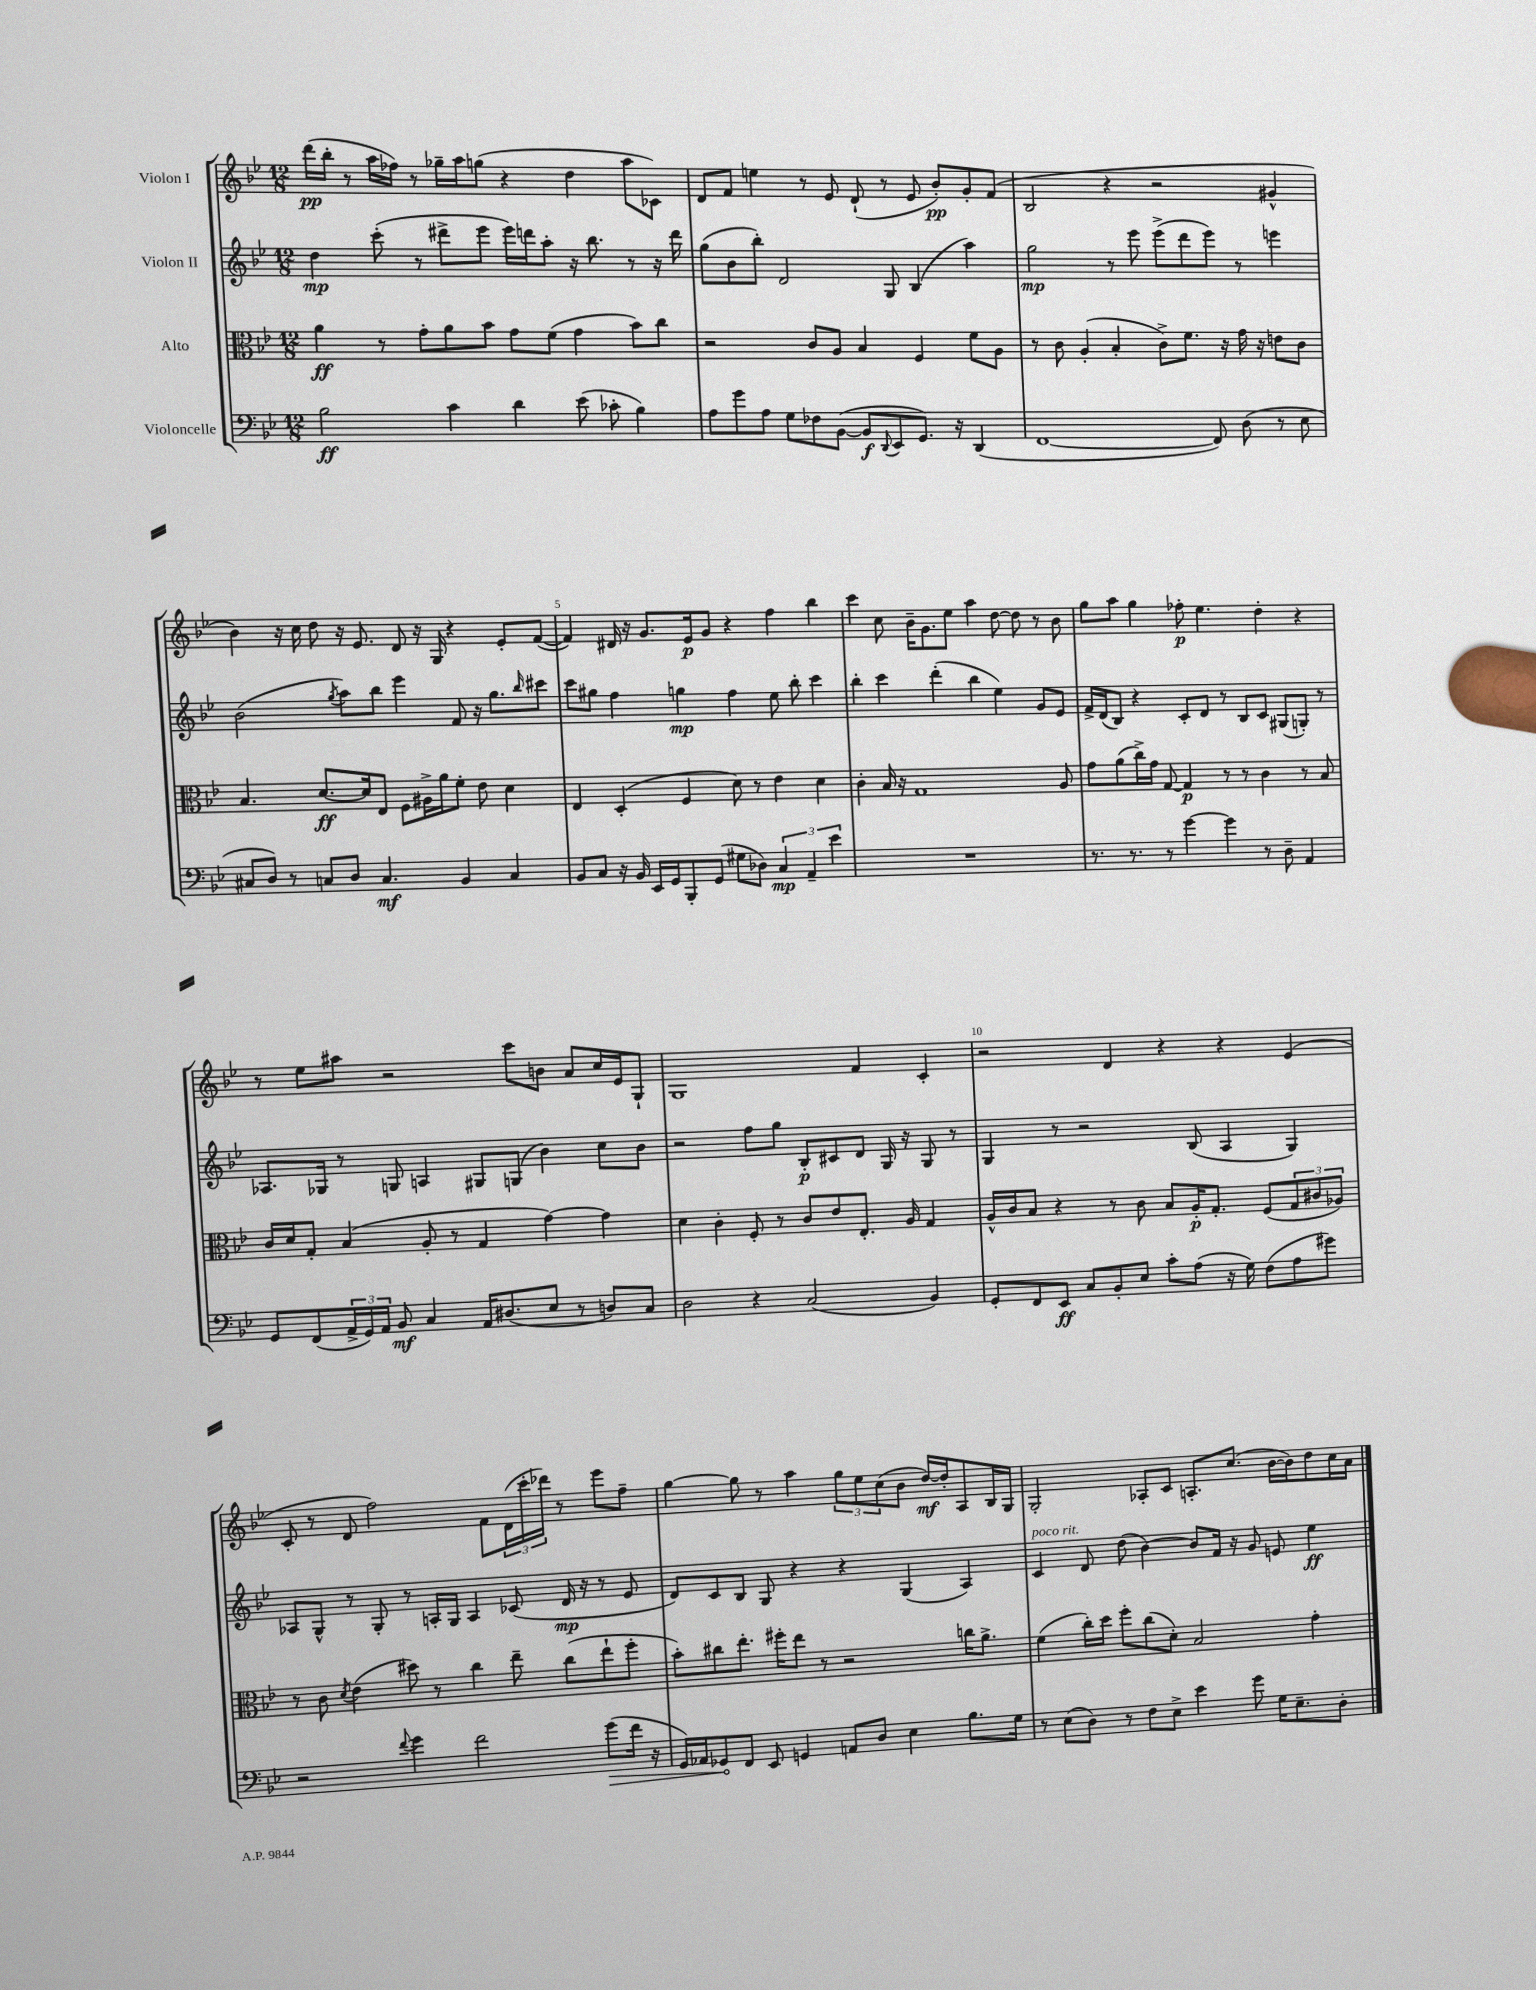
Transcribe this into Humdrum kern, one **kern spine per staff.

**kern	**kern	**kern	**kern
*staff4	*staff3	*staff2	*staff1
*clefF4	*clefC3	*clefG2	*clefG2
*k[b-e-]	*k[b-e-]	*k[b-e-]	*k[b-e-]
*M12/8	*M12/8	*M12/8	*M12/8
2B-	4a	4dd	(16ddd
.	.	.	16bb-'
.	.	.	8r
.	8r	(8ccc'	16aa
.	.	.	16ff-)
.	8g'	8r	8r
4c	8a	8ddd#^	16gg-~
.	.	.	16aa
.	8b-	8eee-	(8gg
4d	8g	16eee-)	4r
.	.	16ddd	.
.	(8f	8aa'	.
(8e-	4g	16r	4dd
.	.	8.bb-	.
8c-'	.	.	.
4B-)	8b-)	8r	8aa
.	8cc	16r	8c-)
.	.	16ddd	.
=	=	=	=
8A	2r	(8gg	8d
8g	.	8b-	8f
8A	.	8bb-')	4ee
8G	.	2d	.
8F-	8c	.	8r
([8BB-	8A	.	8e-
8BB-]	4B-	.	(8d`
8qqDD	.	.	.
8EE-	.	8G	8r
8.GG)	4F	(4B-	8e-
.	.	.	8b-')
16r	.	.	.
(4DD	8f	4aa)	8g'
.	8A	.	(8f
=	=	=	=
[1FF	8r	2gg	2B-
.	8c	.	.
.	(4A'	.	.
.	4B-'	8r	4r
.	.	8eee-	.
.	8c^)	(8eee-^	2r
.	8.f	8ddd	.
8FF])	.	8eee-)	.
.	16r	.	.
(8D	16g	8r	.
.	16r	.	.
8r	8e	4eee	4g#^^
8E-	8c	.	.
=	=	=	=
8C#	4.B-	(2b-	4b-)
8D)	.	.	.
8r	.	.	16r
.	.	.	16cc
8C	[8.d	.	8dd
.	.	8qgg	.
8D	.	8aa)	16r
.	16d]	.	8.e-
4.C	8E-	8bb-	.
.	8F	4eee-	8d
.	16A#^	.	16r
.	16a	.	16G
4BB-	8f'	8f	4r
.	8e-	16r	.
.	.	8.gg	.
4C	4d	.	8e-'
.	.	16qqbb-	.
.	.	8ccc#	([8f
=	=	=	=
8BB-	4E-	8ccc	4f])
8C	.	8gg#	.
16r	(4D'	4ff	16d#
16BB-	.	.	16r
16EE-	.	.	8.g
16GG	.	.	.
8BBB-'	4F	4gg	.
.	.	.	16e-
(8GG	.	.	8g
8G#	8d)	4ff	4r
8D-)	8r	.	.
6C	4e-	8ee-	4ff
.	.	8bb-'	.
6AA~	.	.	.
.	4d	4ccc	4bb-
6e-	.	.	.
=	=	=	=
1.r	4c'	4bb-'	4ccc
.	16B-	4ccc	8cc
.	16r	.	.
.	1G	.	16b-~
.	.	.	8.g
.	.	(4ddd'	.
.	.	.	8ee-
.	.	4bb-	4aa
.	.	4ee-)	[8dd
.	.	.	8dd]
.	.	8g	8r
.	8A	8e-	8b-
=	=	=	=
8.r	8g	16f^	8gg
.	.	(16d	.
.	(8a	8B-)	8aa
8.r	.	.	.
.	16cc^)	4r	4gg
.	16g	.	.
8r	[8G	.	.
[4g	4G]	8c'	8ff-'
.	.	8d	4.ee-
4g]	8r	8r	.
.	8r	8B-	.
8r	4c	8c	4dd'
8D~	.	(8G#	.
4AA	8r	8G')	4r
.	8B-	8r	.
=	=	=	=
8GG	16c	8.A-	8r
.	16d	.	.
(8FF	8G'	.	8ee-
.	.	16G-	.
24AA^	(4B-	8r	8aa#
24GG)	.	.	.
24AA	.	.	.
8BB-	.	8G	2r
4C	8A'	4A	.
.	8r	.	.
16AA	4G	8G#	.
(8.D#	.	.	.
.	.	(8G	8ccc
8E-	[4g)	4b-)	8b
8r	.	.	8a
8D)	4g]	8cc	16cc
.	.	.	16e-
8C	.	8b-	8G`
=	=	=	=
2D	4d	2r	1G
.	4c'	.	.
4r	8F'	8ff	.
.	8r	8gg	.
(2C	8c	8B-'	.
.	8e-	8c#	.
.	8.E-'	8d	4f
.	.	16G	.
.	16A	16r	.
4BB-)	4G	8G	4c'
.	.	8r	.
=	=	=	=
8GG'	16A^^	4G	2r
.	16c	.	.
8FF	8B-	.	.
8EE-	4r	8r	.
8C	.	2r	.
8BB-'	8r	.	4d
8E-	8c	.	.
8c'	8B-	.	4r
(8A	16A'	(8B-	.
.	8.G'	.	.
16r	.	4A	4r
16G)	.	.	.
(8F	(8F	.	.
8A	12G	4G)	(4e-
.	12c#	.	.
8g#)	.	.	.
.	12A-)	.	.
=	=	=	=
2r	8r	8A-	8c'
.	8c	8G^^	8r
.	8qd	.	.
.	(4e-	8r	8d
.	.	8G'	2ff)
8qqf	.	.	.
4g	8dd#)	8r	.
.	8r	16A'	.
.	.	16G	.
2f	4cc	4A	.
.	.	.	8f
.	8ee-~	(8c-	(24d
.	.	.	24ccc'
.	.	.	24ddd-)
.	(8cc	16d	8r
.	.	16r	.
(8g	8ee-`	8r	8eee-
16f	8ff'	8e-	8ff~
16r	.	.	.
=	=	=	=
16GG)	8b-')	8d)	[4gg
16AA-	.	.	.
8GG-	8cc#	8c	.
8FF	8.ee-'	8B-	8gg]
8EE-	.	8G	8r
.	16ff#'	.	.
4GG	8ee-	4r	4aa
.	8r	.	.
8AA	2r	4r	12gg
.	.	.	12ee-
8D	.	.	.
.	.	.	(12cc
4E-	.	(4G	8b-
.	.	.	[16dd)
.	.	.	16dd']
8.B-	16cc	4A)	8A
.	8.a^	.	.
.	.	.	16B-
16G	.	.	16G
=	=	=	=
8r	(4f	4c	2G'
(8E-	.	.	.
8D)	16cc')	8d	.
.	16dd	.	.
8r	8ff'	(8dd	.
8F	(8cc	[4b-)	8A-'
8E-^	8d')	.	8c
4e-	2B-	8b-]	8.A'
.	.	16f	.
.	.	16r	(8.cc
8g	.	8g	.
16G	.	8e	[16b-
8.E-~	.	.	16b-])
.	4g'	4ee-	8dd
8D'	.	.	16cc
.	.	.	16a
==	==	==	==
*-	*-	*-	*-
